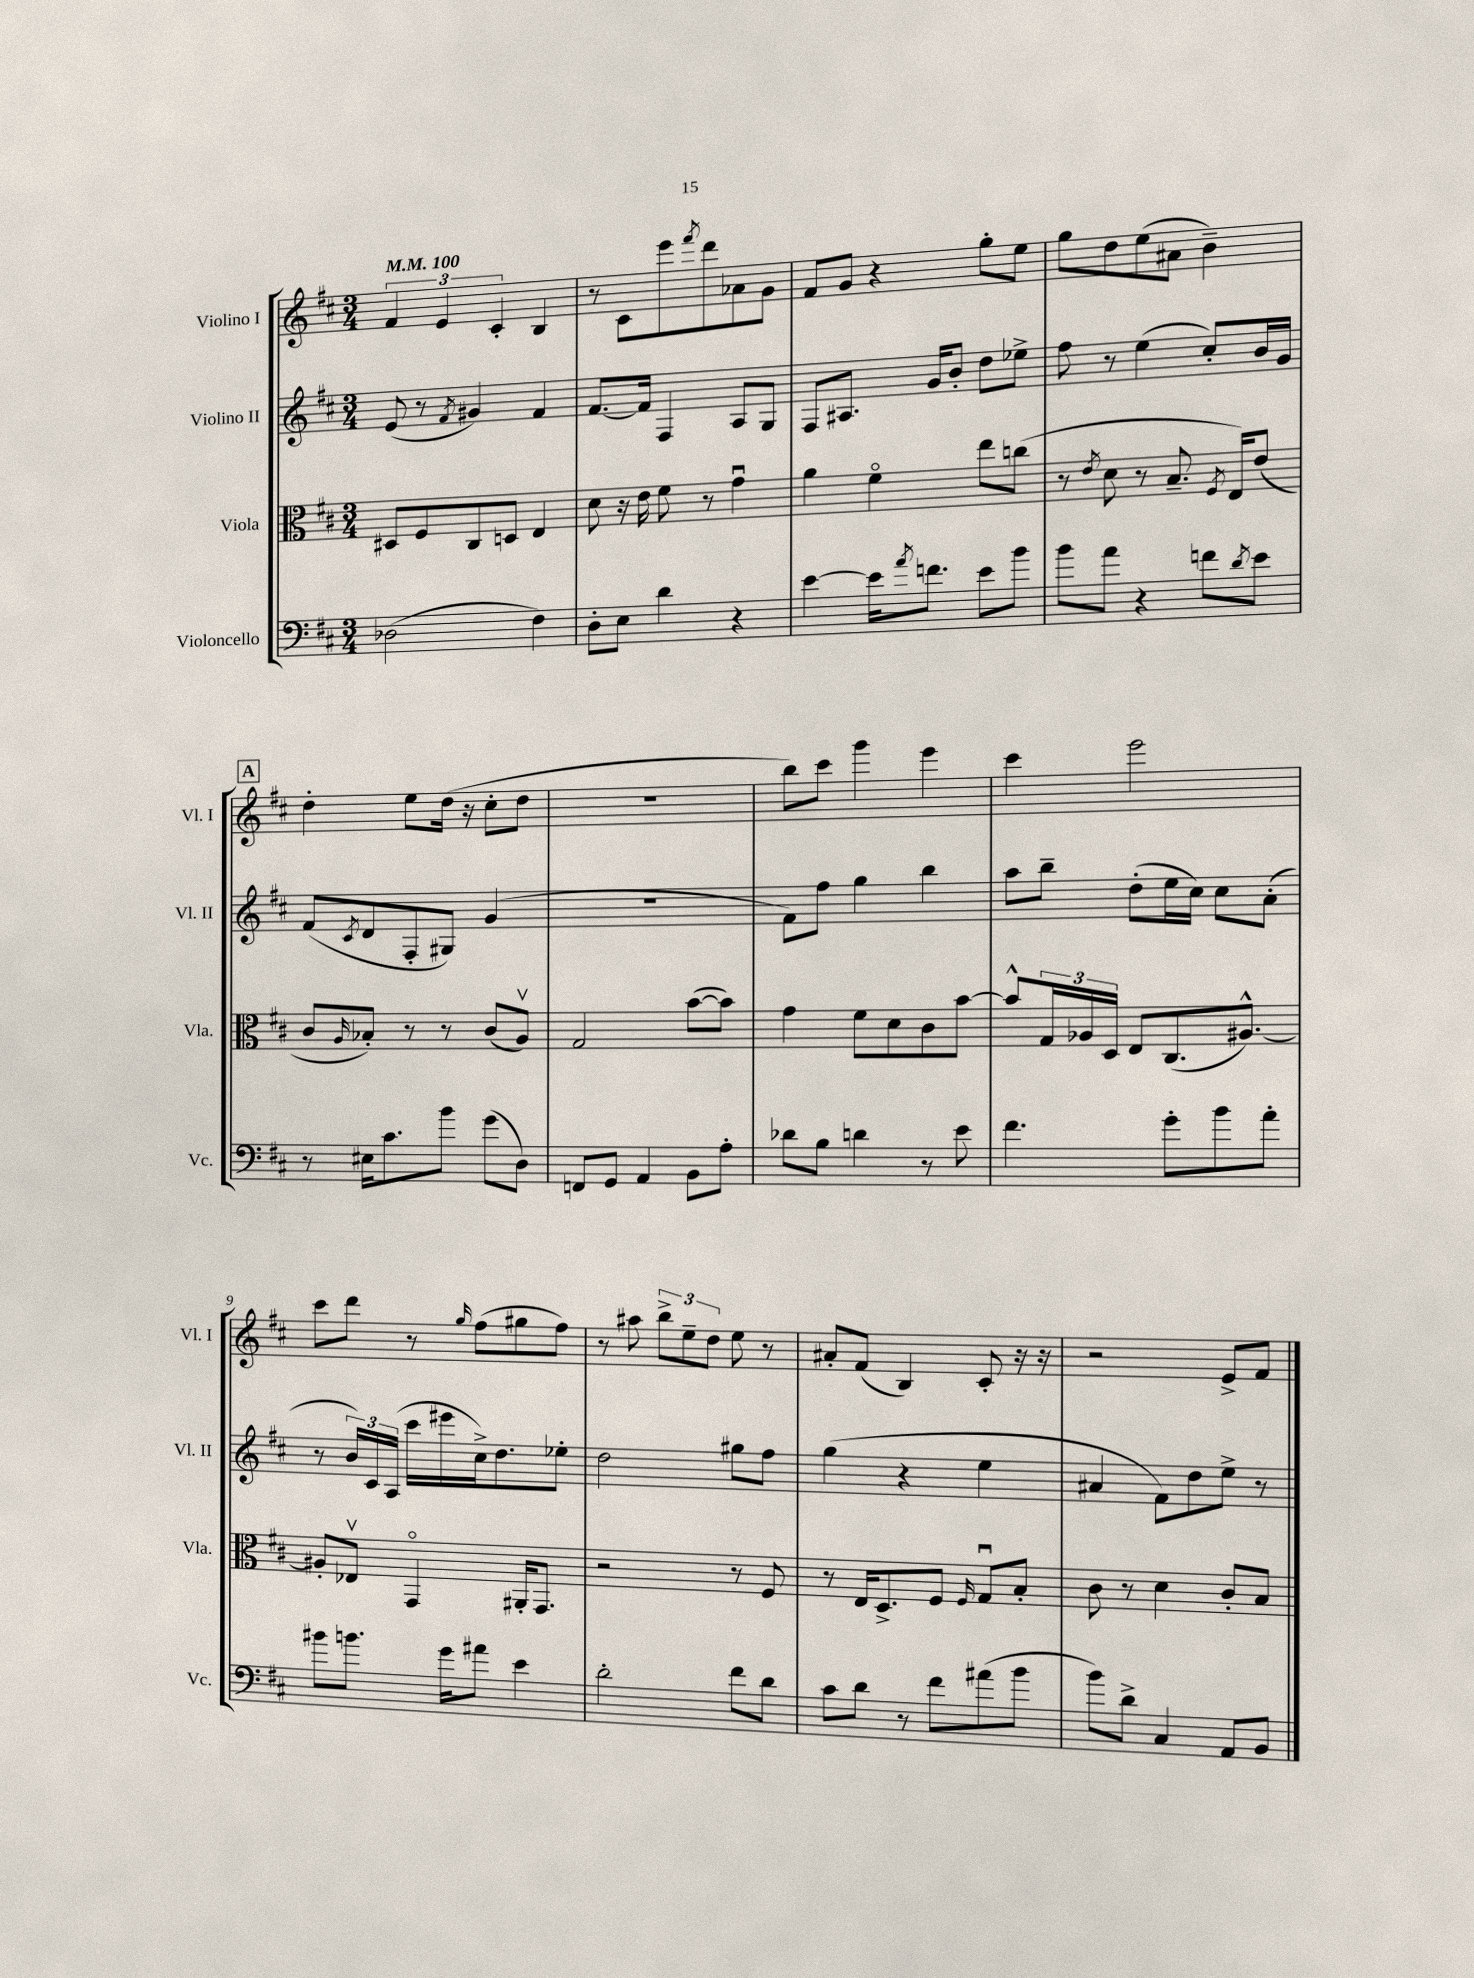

**kern	**kern	**kern	**kern
*part4	*part3	*part2	*part1
*staff4	*staff3	*staff2	*staff1
*I"Violoncello	*I"Viola	*I"Violino II	*I"Violino I
*I'Vc.	*I'Vla.	*I'Vl. II	*I'Vl. I
*clefF4	*clefC3	*clefG2	*clefG2
*k[f#c#]	*k[f#c#]	*k[f#c#]	*k[f#c#]
*M3/4	*M3/4	*M3/4	*M3/4
*MM100	*MM100	*MM100	*MM100
=1	=1	=1	=1
(2D-X\	8D#X/L	(8e/	6f#/
.	8F#/	8r	.
.	.	.	6e/
.	.	8qf#/	.
.	8C#/	4g#X/)	.
.	.	.	6c#'/
.	8Dn/J	.	.
4F#\)	4E/	4f#/	4B/
=2	=2	=2	=2
8D'\L	8d\	[8.f#/L	8r
8E\J	16r	.	8c#\L
.	16e\	16f#/Jk]	.
4d\	8f#\	4F#/	8eee\
.	.	.	8qfff#/
.	8r	.	8ddd\
4r	4gu\	8A/L	8a-X\
.	.	8G/J	8g\J
=3	=3	=3	=3
[4e\	4a\	8F#/L	8f#/L
.	.	8.A#X/J	8g/J
16e\KL]	4f#\	.	4r
8qa/	.	.	.
8.fn\J	.	16g/KL	.
.	.	8b'/J	.
8e\L	8ee\L	8dd\L	8gg'\L
8b\J	(8ccn\J	8ee-X^\J	8ee\J
=4	=4	=4	=4
8b\L	8r	8ff#\	8gg\L
.	8qe/	.	.
8a\J	8d\	8r	8dd\
4r	8r	(4ee\	(8ee\
.	8.B~/	.	8a#X\J
8fn\L	.	8cc#'/L)	4b~\)
.	8qF#/	.	.
.	16E/KL)	.	.
8qd/	.	.	.
8e\J	(8e/J	16b/L	.
.	.	16g/JJ	.
!!LO:LB:g=z
!!LO:REH:place=s1:t=A
=5	=5	=5	=5
8r	8c#/L	(8f#/L	4dd'\
.	16qqA/	8qc#/	.
16E#X\KL	8B-X'/J)	8d/	.
8.c#\	.	.	.
.	8r	8F#'/	8ee\L
8b\J	8r	8G#X/J)	(16dd\Jk
.	.	.	16r
(8g\L	(8c#/L	(4g/	8cc#'\L
8D\J)	8Av/J)	.	8dd\J
=6	=6	=6	=6
8FFn/L	2G/	2.r	2.r
8GG/J	.	.	.
4AA/	.	.	.
8BB\L	([8b\L	.	.
8A'\J	8b\J])	.	.
=7	=7	=7	=7
8d-X\L	4g\	8f#\L)	8bb\L)
8B\J	.	8ff#\J	8ccc#\J
4dn\	8f#\L	4gg\	4ggg\
.	8d\	.	.
8r	8c#\	4bb\	4eee\
8e\	[8b\J	.	.
=8	=8	=8	=8
4.f#\	8b^^/L]	8aa\L	4ccc#\
.	24G/L	8bb~\J	.
.	24A-X/	.	.
.	24D/JJ	.	.
.	8E/L	(8dd'\L	2eee\
8g'\L	(8.C#/	16ee\L	.
.	.	16cc#\JJ)	.
8b\	.	8cc#\L	.
.	[8.A#X^^/J)	.	.
8a'\J	.	(8a'\J	.
!!LO:LB:g=z
=9	=9	=9	=9
8b#X\L	8A#X'/L]	8r	8ccc#\L
8.bn\J	8E-Xv/J	24b/LL)	8ddd\J
.	.	24c#/	.
.	.	(24A/JJ	.
.	4GG/	16ccc#\LL	8r
16g\KL	.	16eee#X\	.
.	.	.	16qqgg/
8a#X\J	.	16cc#^\J)	(8ff#\L
.	.	8.dd\	.
4e\	16AA#X'/KL	.	8gg#X\
.	8.GG/J	.	.
.	.	8ee-X'\J	8ff#\J)
=10	=10	=10	=10
2d'\	2r	2dd\	8r
.	.	.	8aa#X\
.	.	.	12bb^\L
.	.	.	12ee~\
.	.	.	12dd\J
8f#\L	8r	8gg#X\L	8ee\
8d\J	8F#/	8ff#\J	8r
=11	=11	=11	=11
8c#\L	8r	(4gg\	8a#X'/L
8d\J	16E/KL	.	(8f#/J
.	8.D^/	.	.
8r	.	4r	4B/)
8f#\L	8F#/J	.	.
.	16qqF#/	.	.
(8a#X\	8Gu/L	4ee\	8c#'/
8b\J	8B'/J	.	16r
.	.	.	16r
=12	=12	=12	=12
8b\L)	8c#\	4a#X/	2r
8d^\J	8r	.	.
4C#/	4d\	8f#\L)	.
.	.	8dd\	.
8AA/L	8c#'/L	8ee^\J	8e^/L
8BB/J	8B/J	8r	8f#/J
==	==	==	==
*-	*-	*-	*-
